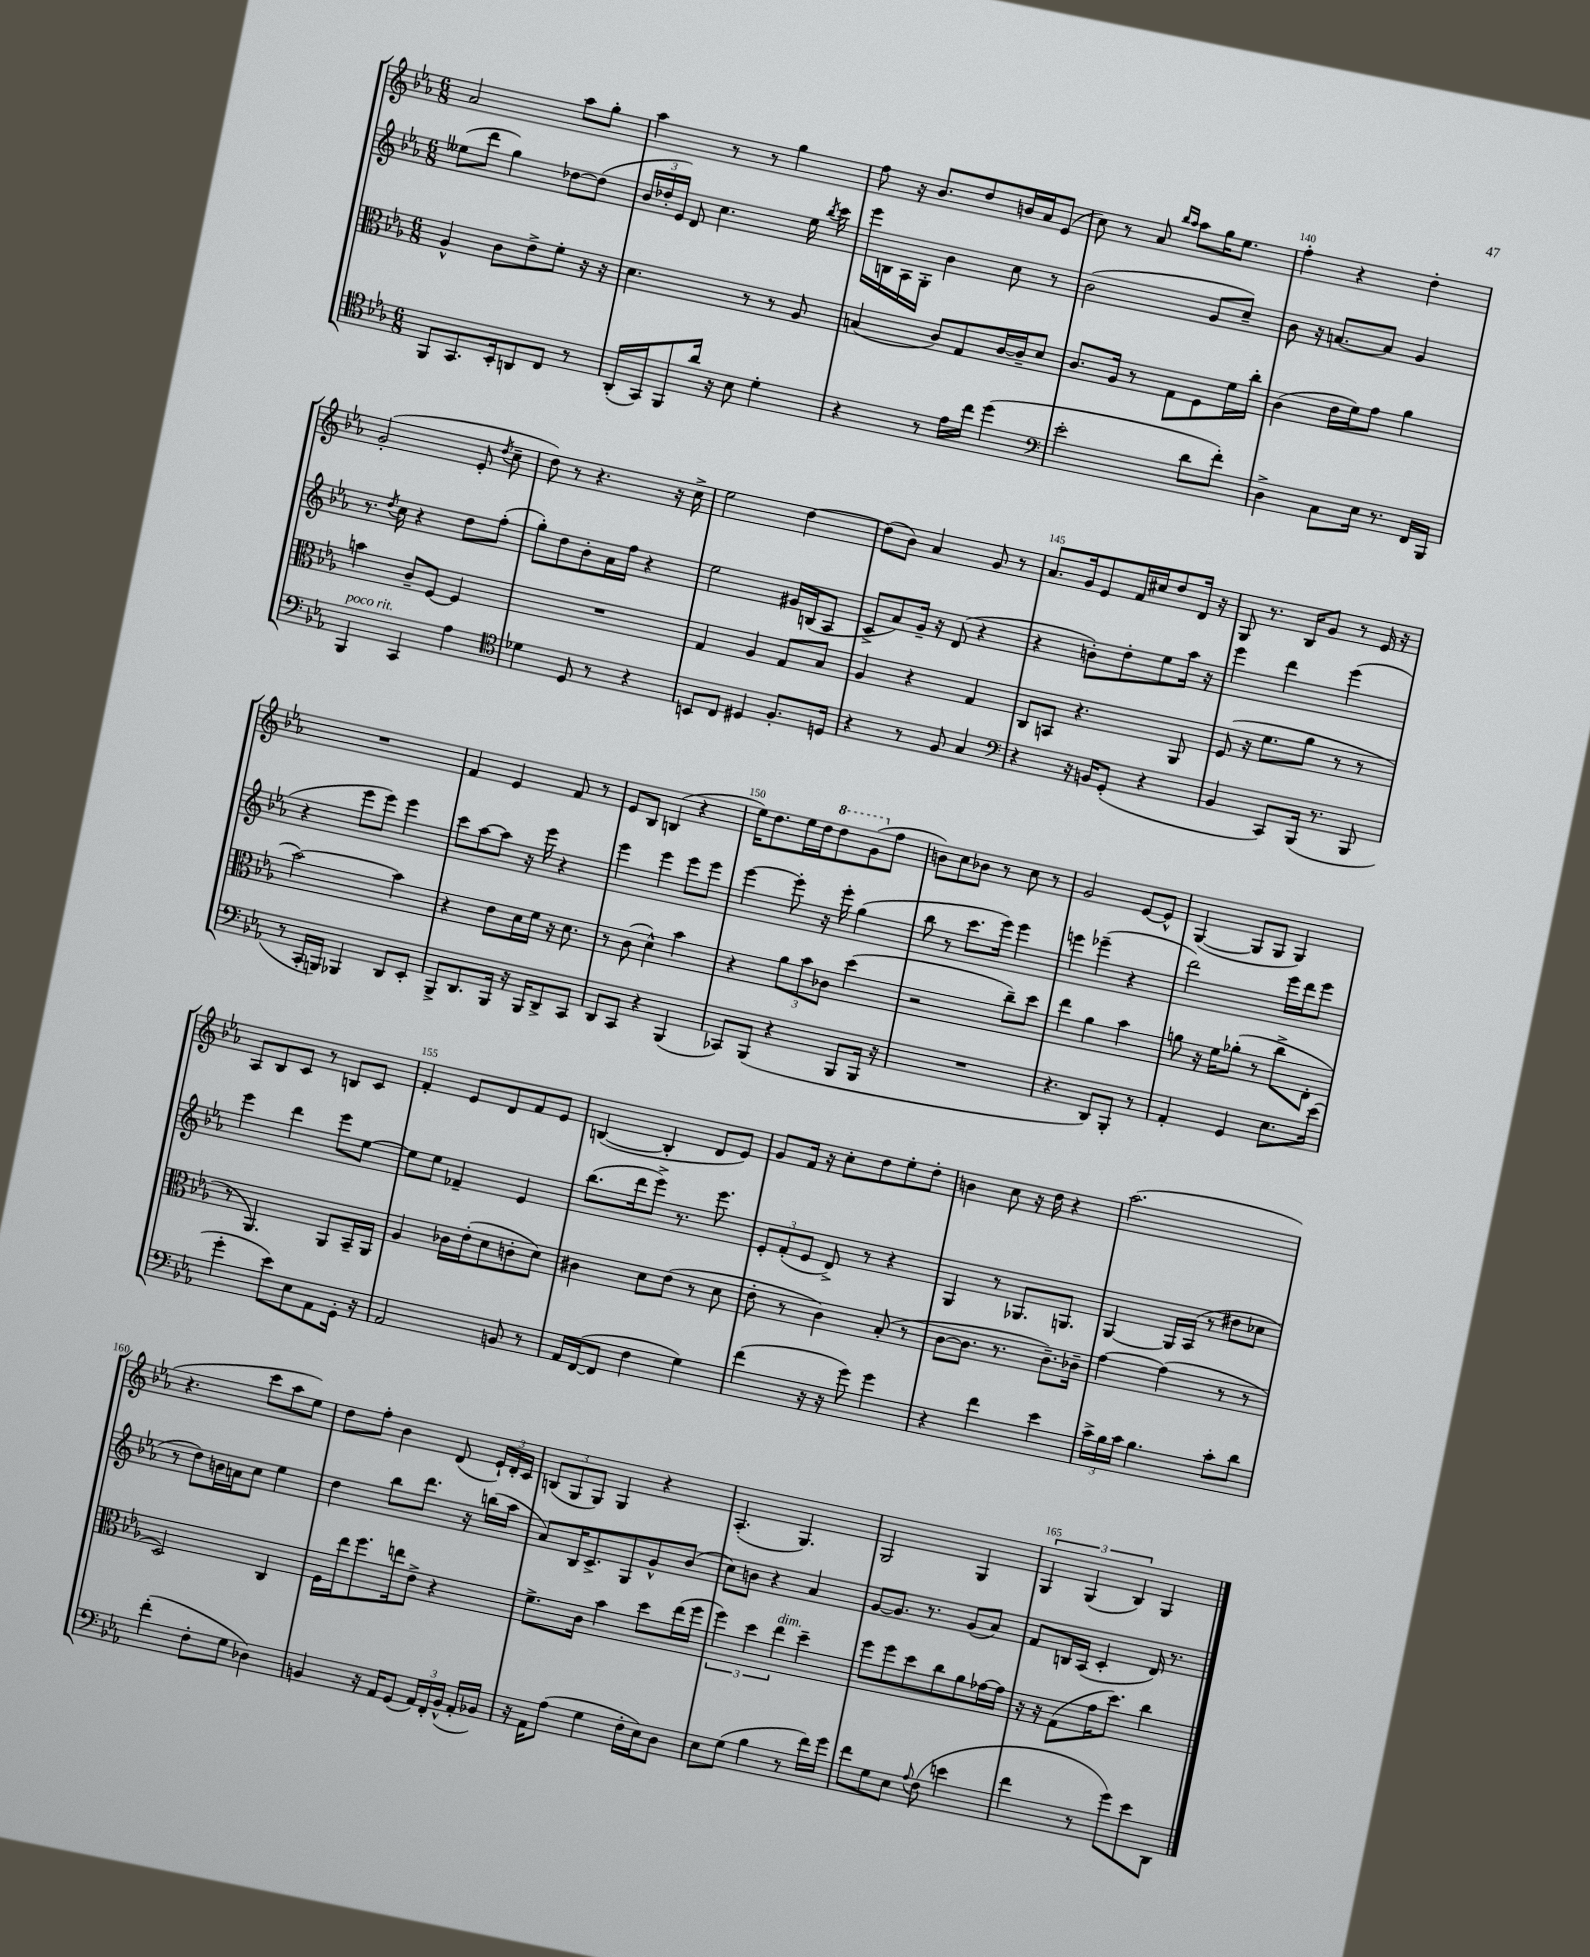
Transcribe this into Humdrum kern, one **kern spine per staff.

**kern	**kern	**kern	**kern
*part4	*part3	*part2	*part1
*staff4	*staff3	*staff2	*staff1
*clefC4	*clefC3	*clefG2	*clefG2
*k[b-e-a-]	*k[b-e-a-]	*k[b-e-a-]	*k[b-e-a-]
*M6/8	*M6/8	*M6/8	*M6/8
=136	=136	=136	=136
8FF/L	4A-^^/	(8ee--X\L	2a-/
8.GG/	.	8ddd\J	.
.	8c\L	4gg\)	.
16BB-'/k	.	.	.
8AAn/	8e-^\	.	.
8C/J	8f'\J	[8dd-X\L	8aa-\L
8r	16r	(8dd-\J]	8gg'\J
.	16r	.	.
=137	=137	=137	=137
(16AA-'/LL	4.d\	24b-/LL	4aa-\
.	.	24dd-X'/	.
16GG/J)	.	.	.
.	.	24e-/JJ)	.
8FF/	.	8d/	.
16a-/Jk	.	4.cc\	8r
16r	.	.	.
8B-\	8r	.	8r
4d'\	8r	.	4gg\
.	8A-/	16ee-\	.
.	.	8qbb-/	.
.	.	16ccc\	.
=138	=138	=138	=138
4r	(4Bn/	16eee-\LL	8ff\
.	.	16Bn\	.
.	.	16A-\	16r
.	.	16G'\JJ	8.b-/L
8r	8c/L)	4b-\	.
16e-\LL	8G/	.	8dd/
16cc\JJ	.	.	.
(4dd\	[16c/L	8cc\	16bn/L
.	16c~/J]	.	16a-/J
.	8d/J	8r	(8e-/J
=139	=139	=139	=139
*clefF4	*	*	*
2e-'\	8.c/L	(2b-\	8cc\)
.	.	.	8r
.	16A-/Jk	.	.
.	8r	.	8a-/
.	.	.	16qqbb-/LL
.	.	.	16qqaa-/JJ
.	8G\L	.	8aa-\L
8d\L	8F\	8g/L	16gg\K
.	.	.	8.ee-\J
8f'\J)	16f\L	8cc~/J)	.
.	16cc'\JJ	.	.
=140	=140	=140	=140
4D^\	(4c\	8b-\	4ff'\
.	.	16r	.
.	.	[8.an/L	.
8C\L	16e-\LL	.	4r
.	16f\J)	.	.
16E-\Jk	8g\J	8a/J]	.
8.r	.	.	.
.	4a-\	4g/	4dd'\
16FF/LL	.	.	.
16BBB-/JJ	.	.	.
!!LO:LB:g=z
=141	=141	=141	=141
!LO:TX:a:i:t=poco rit.	!	!	!
4BBB-/	4bn\	8.r	(2g'/
.	.	8qdd/	.
.	.	16cc\	.
4CC/	8c~/L	4r	.
.	[8F/J	.	.
4A-\	4F/]	8dd\L	8e-'/
.	.	.	8qdd/
.	.	(8ff'\J	8cc~\
=142	=142	=142	=142
*clefC4	*	*	*
4d-X\	2.r	8gg'\L)	8dd\)
.	.	8dd\	8r
8D/	.	8b-'\	4.r
8r	.	16a-\L	.
.	.	16ff\JJ	.
4r	.	4r	.
.	.	.	16r
.	.	.	16cc^\
=143	=143	=143	=143
8BBn/L	4G/	2ee-\	2ee-\
8C/J	.	.	.
4D#X/	4A-/	.	.
8.F'/L	8G/L	16g#X/LL	[4dd\
.	.	(16Bn/J	.
.	8B-/J	8A-/J	.
16Dn/Jk	.	.	.
=144	=144	=144	=144
4r	4A-/	8c^/L	(8dd\L]
.	.	8a-/)	8b-\J)
8r	4r	16g~/Jk	4a-/
.	.	16r	.
8F/	.	(8d/	.
4G/	4G/	4r	8g/
.	.	.	8r
=145	=145	=145	=145
*clefF4	*	*	*
4r	8C/L	4r	8.a-/L
.	8BBn/J	.	.
.	.	.	16g/k
16r	4.r	8bn'\L)	8e-/
16BBn/KL	.	.	.
(8GG'/J	.	8dd'\	16f/L
.	.	.	16cc#X/J
4r	.	8ee-\	8dd/
.	8AA-/	16aa-\Jk	16d/Jk
.	.	16r	16r
=146	=146	=146	=146
4BB-/	(8F/	4eee-\	8G/
.	16r	.	8.r
.	8.f\L	.	.
8CC/L)	.	4ddd\	.
.	.	.	16B-/KL
(16BBB-/Jk	8a-\J	.	8g/J
8.r	.	.	.
.	8r	(4eee-\	8r
8BBB-/	8r	.	16e-/
.	.	.	16r
!!LO:LB:g=z
=147	=147	=147	=147
8r	[2b-\)	4r	2.r
16CC'/LL	.	.	.
16BBBn/JJ)	.	.	.
4BBB-X/	.	8eee-\L	.
.	.	8eee-\J)	.
8DD/L	4b-\]	4eee-\	.
8EE-'/J	.	.	.
=148	=148	=148	=148
8BBB-^/L	4r	8ccc\L	4f/
8.DD/	.	[8aa-\	.
.	8e-\L	8aa-\J]	4e-/
16BBB-/Jk	.	.	.
16r	16d\L	16r	.
16BBB-/KL	16f\JJ	16eee-\	.
8DD^/	16r	4r	8f/
.	8.d\	.	.
8CC/J	.	.	8r
=149	=149	=149	=149
8DD/L	8r	4eee-\	8e-/L
8CC/J	(8c\	.	8B-/J
4r	4d^^\)	4eee-\	(4Bn/
(4BBB-/	4b-\	8eee-\L	4r
.	.	8eee-\J	.
=150	=150	=150	=150
8CC-X/L)	4r	[4eee-\	16ee-\KL)
.	.	.	8.dd\
(8BBB-/J	.	.	.
4r	12a-\L	8eee-'\]	16ee-\L
.	.	.	16dd\J
.	12b-\	.	.
*	*	*	*8va
.	.	16r	8ddd\
.	12c-X\J	.	.
.	.	16eee-'\	.
8BBB-/L	(4dd\	(4gg\	(8gg\
*	*	*	*X8va
16BBB-/Jk	.	.	8ff\J
16r	.	.	.
=151	=151	=151	=151
2.r	2r	8bb-\	8bn\L)
.	.	8r	8cc\
.	.	8.ccc\L	8b-X\J
.	.	.	8r
.	.	16eee-\Jk)	.
.	8cc~\L)	4eee-\	8cc\
.	8dd\J	.	8r
=152	=152	=152	=152
4.r	4ee-\	4eeen\	2g/
.	4a-\	(4eee-X~\	.
8DD/L)	.	.	.
8BBB-'/J	4b-\	4r	[8e-/L
8r	.	.	8e-^^/J]
=153	=153	=153	=153
4AA-'/	8an\	2ddd\)	([4G/
.	16r	.	.
.	16f\KL	.	.
4GG/	(8a-X'\J	.	8G/L]
.	8r	.	8G/J
8.E-\L	8cc^\L	16eee-\LL	4G/)
.	.	16ddd\J	.
.	8E-'\J	8eee-\J	.
(16e-\Jk	.	.	.
!!LO:LB:g=z
=154	=154	=154	=154
4g'\	8r	4eee-\	8A-/L
.	4.AA-/)	.	8B-/
8e-\L)	.	4ddd\	8c/J
8E-\	.	.	8r
8AA-\	8AA-/L	8eee-\L	8Bn/L
16GG'\Jk	16BB-~/L	[8ee-\J	8c/J
16r	16AA-/JJ	.	.
=155	=155	=155	=155
2AA-/	4A-/	8ee-\L]	4f'/
.	.	8ee-\J	.
.	16c-X\LL	4f-X~/	8e-/L
.	(16e-'\J	.	.
.	8d\	.	8d/
8BBn/	8cn'\	4e-/	8f/
8r	8d\J)	.	8e-/J
=156	=156	=156	=156
16AA-/LL	4c#X\	(8.bb-\L	([4Bn/
([16FF/J	.	.	.
8FF/J]	.	.	.
.	.	16ddd\k	.
4F\	8d\L	8eee-^\J)	4B'/]
.	(8e-\J	8.r	.
4G\)	8r	.	8d/L
.	.	8.eee-\	.
.	8d\	.	8e-/J)
=157	=157	=157	=157
(4f\	8e-'\	12e-'/L	8g/L
.	.	(12f'/	.
.	8r	.	16f/Jk
.	.	12e-/J	.
.	.	.	16r
16r	4c\)	8d^/)	8cc'\L
16r	.	.	.
8g\)	.	8r	8dd\
4g\	(8B-'/	4r	8ee-'\
.	8r	.	8dd'\J
=158	=158	=158	=158
4r	[8c\L	4G/	4bn\
.	8.c\J]	.	.
4f\	.	8r	8cc\
.	8.r	.	.
.	.	8.G-X/L	16r
.	.	.	16dd\
4e-\	8.c~\L)	.	4r
.	.	8.Gn/J	.
.	16c-X~\Jk	.	.
=159	=159	=159	=159
24c^\LL	[4g\	[4G/	(2.aa-\
24B-\	.	.	.
24c\JJ	.	.	.
4.B-\	.	.	.
.	(4g\]	16G/LL]	.
.	.	(16A-/JJ	.
.	.	8r	.
8c'\L	8r	8dd#X\L	.
8d\J	8r	8cc-X\J	.
!!LO:LB:g=z
=160	=160	=160	=160
(4f'\	2D/)	8r	4.r
.	.	8dd\L)	.
8F'\L	.	16bn\L	.
.	.	16an\J	.
8G\J	.	8cc\J	8ccc\L
4D-X\)	4C/	4ee-\	8aa-\
.	.	.	8ee-\J)
=161	=161	=161	=161
4BBn/	16F\LL	4dd\	8dd\L
.	16ee-\J	.	.
.	8.ff\	.	8ff'\J
16r	.	8bb-\L	4b-\
16AA-/KL	16een\k	.	.
(8GG/J	8e-^\J	8.ddd\J	.
24AA-/LL)	4r	.	(8d/
24FF'/	.	.	.
.	.	16r	.
(24BB^^/JJ	.	.	.
16AA-'/LL	.	(16bbn\LL	24e-`/LL)
.	.	.	24d'/
16BB-X/JJ)	.	16aa-\JJ	.
.	.	.	24c/JJ
=162	=162	=162	=162
16r	8.f^\L	8a-/L)	(12Bn/L
16AA-\KL	.	.	.
.	.	.	12G/
(8A-\J	.	16B-/K	.
.	.	.	12G/J)
.	16c\Jk	8.c^/	.
4G\	4b-\	.	4G/
.	.	8G/	.
16F'\LL	8dd\L	8g^^/	4r
16E-\J)	.	.	.
8D\J	(16ee-\L	(8b-/J	.
.	16ff\JJ	.	.
=163	=163	=163	=163
8E-\L	6ff\)	8cc\L)	(4.A-'/
(8G\J	.	8bn\J	.
.	6dd\	.	.
4B-\	.	4r	.
!	!LO:TX:a:i:t=dim.	!	!
.	6ee-\	.	.
.	.	.	4.G/)
8r	4dd~\	4a-/	.
16f\LL)	.	.	.
16g\JJ	.	.	.
=164	=164	=164	=164
8f\L	8ff\L	[8g/L	2G/
8G\	8ff\	8.g/J]	.
8E-\J	8dd\	.	.
.	.	8.r	.
8qqA-/	.	.	.
(8F\	8cc\	.	.
4en\	8a-\	(8g/L	4G/
.	[16g-X\L	8a-/J)	.
.	16g-\JJ]	.	.
=165	=165	=165	=165
4f\	16r	8f/L	6G/
.	16r	.	.
.	(8G\L	16Bn/L	.
.	.	.	(6G/
.	.	(16A-/JJ	.
8r	16g\K	4c'/	.
.	8.dd\J)	.	.
.	.	.	6B-/)
8g\L)	.	.	.
8e-\	4cc\	16d/)	4G/
.	.	8.r	.
8DD\J	.	.	.
==	==	==	==
*-	*-	*-	*-
